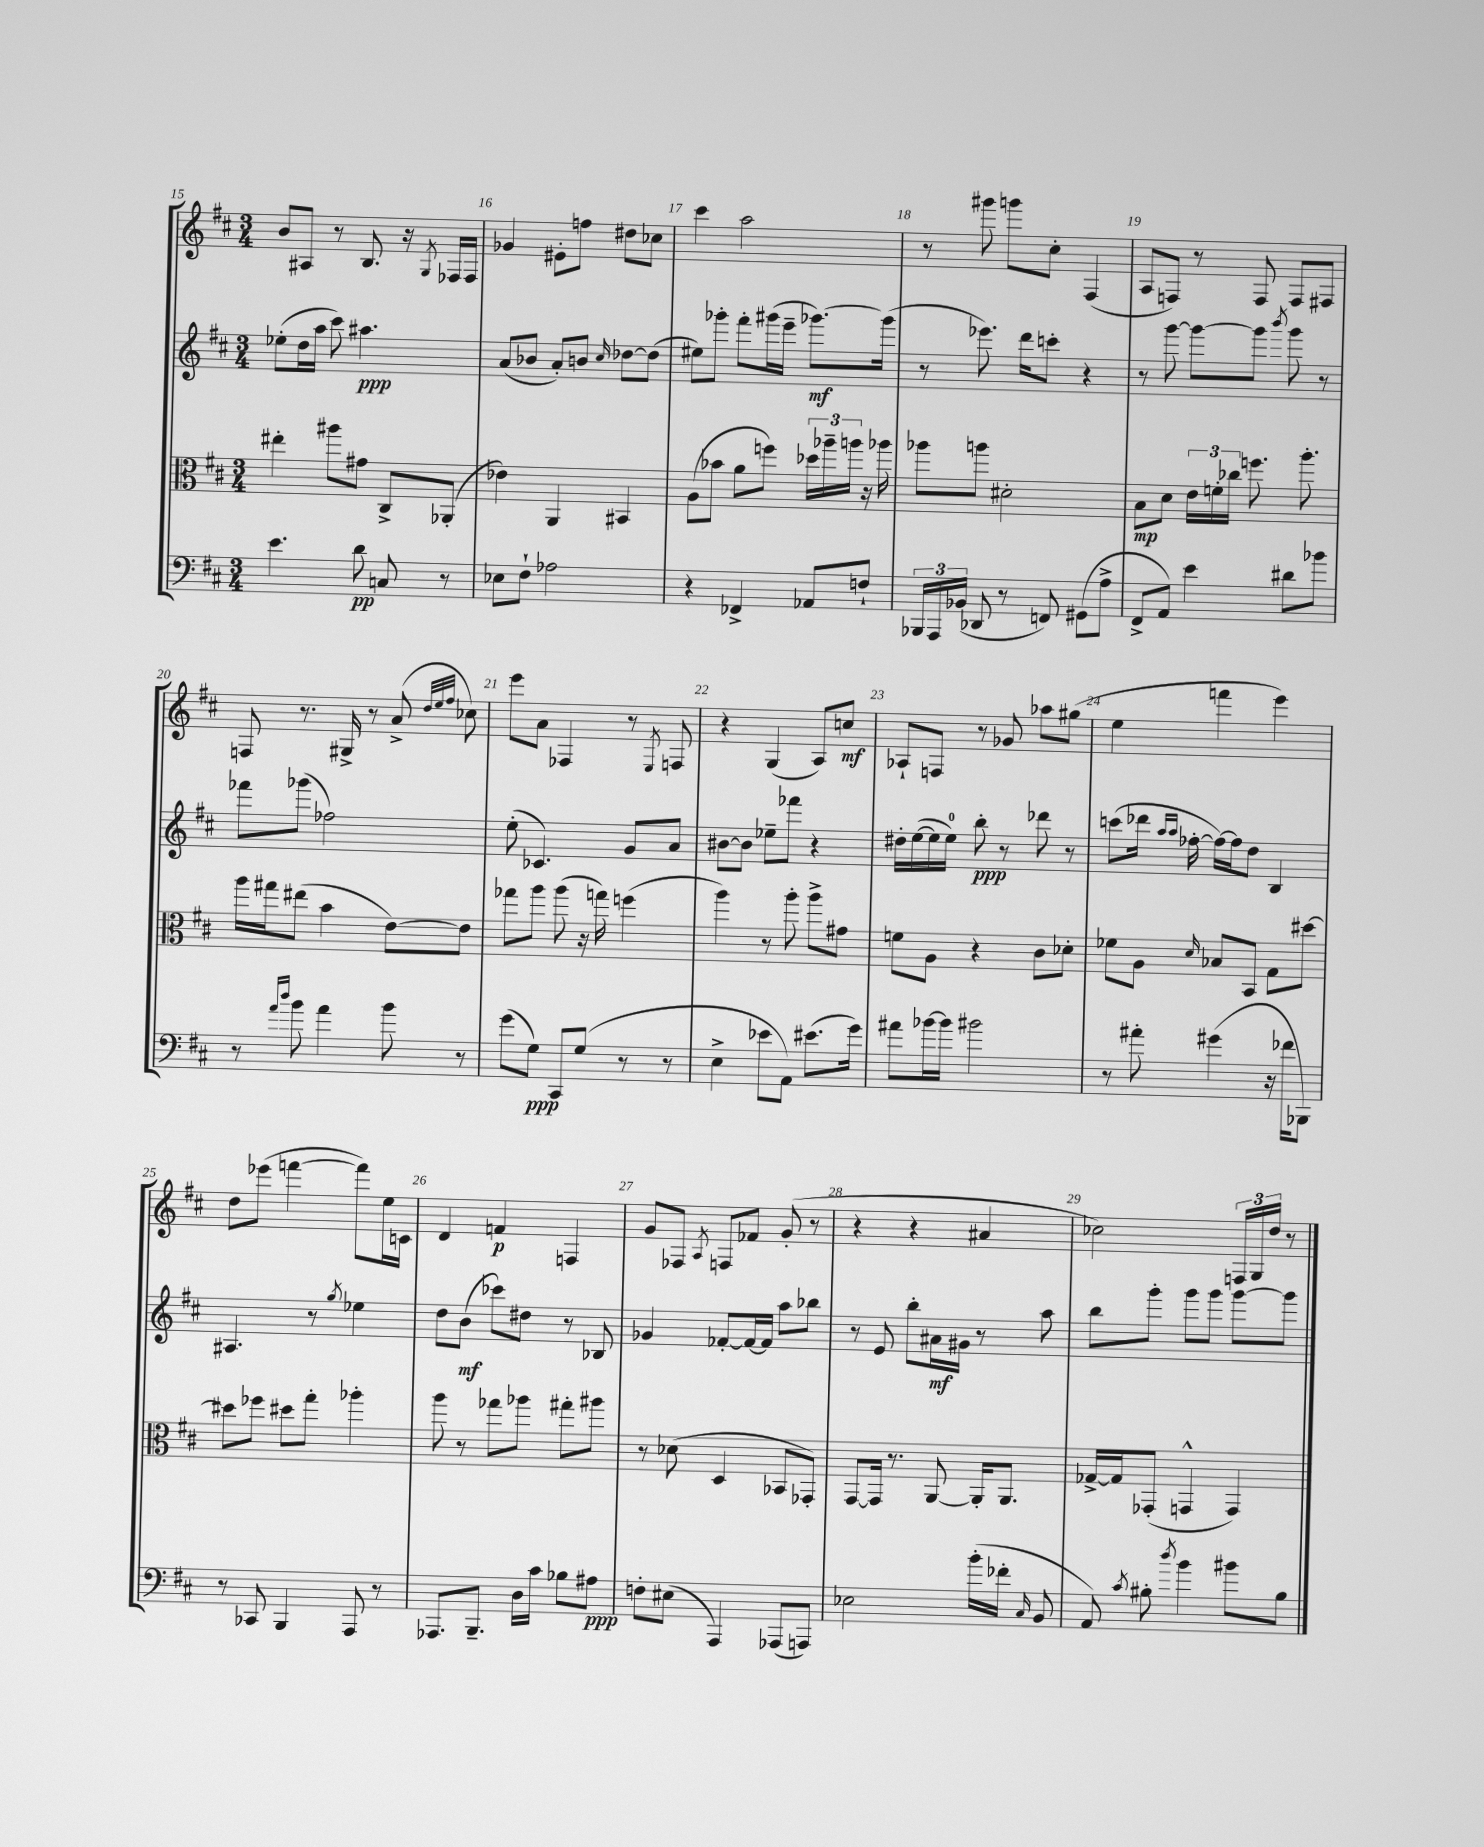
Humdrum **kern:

**kern	**dynam	**kern	**dynam	**kern	**dynam	**kern	**dynam
*part4	*part4	*part3	*part3	*part2	*part2	*part1	*part1
*staff4	*staff4	*staff3	*staff3	*staff2	*staff2	*staff1	*staff1
*clefF4	*	*clefC3	*	*clefG2	*	*clefG2	*
*k[f#c#]	*	*k[f#c#]	*	*k[f#c#]	*	*k[f#c#]	*
*M3/4	*	*M3/4	*	*M3/4	*	*M3/4	*
=15	=15	=15	=15	=15	=15	=15	=15
4.e\	.	4ee#X'\	.	(8ee-X'\L	.	8b/L	.
.	.	.	.	16dd\L	.	8A#X/J	.
.	.	.	.	16aa\JJ	.	.	.
.	.	8aa#X\L	.	8ccc#\)	.	8r	.
8d\	pp	8g#X\J	.	4.aa#X\	ppp	8.B/	.
8Cn/	.	8C#^/L	.	.	.	.	.
.	.	.	.	.	.	16r	.
.	.	.	.	.	.	8qG/	.
8r	.	(8AA-X'/J	.	.	.	16F-X/LL	.
.	.	.	.	.	.	16F-/JJ	.
=16	=16	=16	=16	=16	=16	=16	=16
8E-X\L	.	4e-X\)	.	(8a/L	.	4g-X/	.
8F#`\J	.	.	.	8b-X/J	.	.	.
2A-X\	.	4AA/	.	8a'/L)	.	8e#X'\L	.
.	.	.	.	8bn/J	.	8ffn\J	.
.	.	.	.	16qqcc#/	.	.	.
.	.	4BB#X/	.	[8dd-X\L	.	8dd#X\L	.
.	.	.	.	(8dd-\J]	.	8cc-X\J	.
=17	=17	=17	=17	=17	=17	=17	=17
4r	.	(8A\L	.	8ee#X\L)	.	4ccc#\	.
.	.	8b-X\J	.	8ggg-X'\J	.	.	.
4FF-X^/	.	8a\L	.	8fff#'\L	.	2aa\	.
.	.	8ffn\J)	.	(16ggg#X\L	.	.	.
.	.	.	.	16eee~\JJ	.	.	.
8AA-X/L	.	24dd-X\LL	.	[8.ggg-X\L)	mf	.	.
.	.	24aa-X~\	.	.	.	.	.
.	.	24aan\JJ	.	.	.	.	.
8Fn`/J	.	16r	.	.	.	.	.
.	.	16aa-X\	.	(16ggg-\Jk]	.	.	.
=18	=18	=18	=18	=18	=18	=18	=18
24BBB-X/LL	.	8aa-X\L	.	8r	.	8r	.
24AAA/	.	.	.	.	.	.	.
(24BB-X/JJ	.	.	.	.	.	.	.
8DD-X/	.	8aan\J	.	8.eee-X\)	.	8ggg#X\	.
8r	.	2d#X'\	.	.	.	8gggn\L	.
.	.	.	.	16ddd\KL	.	.	.
8FFn/)	.	.	.	8cccn'\J	.	8cc#'\J	.
(8GG#X\L	.	.	.	4r	.	(4F#/	.
8A^\J	.	.	.	.	.	.	.
=19	=19	=19	=19	=19	=19	=19	=19
8FF#^/L	.	8B\L	mp	8r	.	8A/L	.
8AA/J)	.	8d\J	.	[8ggg\	.	8Fn/J)	.
4e\	.	24e\LL	.	8ggg\L_	.	8r	.
.	.	24fn'\	.	.	.	.	.
.	.	24cc-X\JJ	.	.	.	.	.
.	.	8.ffn\	.	8ggg\J]	.	8F/	.
.	.	.	.	8qbbb/	.	.	.
8d#X\L	.	.	.	8ggg\	.	8F/L	.
.	.	8.aa'\	.	.	.	.	.
8b-X\J	.	.	.	8r	.	8F#X/J	.
!!LO:LB:g=z
=20	=20	=20	=20	=20	=20	=20	=20
8r	.	16aa\LL	.	8fff-X\L	.	8Fn/	.
.	.	16gg#X\J	.	.	.	.	.
16qqa/LL	.	.	.	.	.	.	.
16qqdd/JJ	.	.	.	.	.	.	.
8b\	.	(8ee#X\J	.	(8ggg-X\J	.	8.r	.
4a\	.	4b\	.	2ff-X\)	.	.	.
.	.	.	.	.	.	16G#X^/	.
.	.	.	.	.	.	8r	.
8b\	.	[8e\L)	.	.	.	(8a^/	.
.	.	.	.	.	.	32qqdd/LLL	.
.	.	.	.	.	.	32qqee/	.
.	.	.	.	.	.	32qqff#/JJJ	.
8r	.	8e\J]	.	.	.	8cc-X\)	.
=21	=21	=21	=21	=21	=21	=21	=21
(8g\L	.	8gg-X\L	.	(8ee'\	.	8eee\L	.
8G\J)	ppp	8aa\J	.	4.c-X/)	.	8a\J	.
8CC#/L	.	(8aa\	.	.	.	4F-X/	.
(8G/J	.	16r	.	.	.	.	.
.	.	16ggn\)	.	.	.	.	.
8r	.	(4ffn\	.	8g/L	.	8r	.
.	.	.	.	.	.	8qE/	.
8r	.	.	.	8a/J	.	8Fn/	.
=22	=22	=22	=22	=22	=22	=22	=22
4E^\	.	4aa\)	.	[8b#X\L	.	4r	.
.	.	.	.	8b#\J]	.	.	.
8e-X\L	.	8r	.	8ee-X~\L	.	(4G/	.
8AA\J)	.	8aa'\	.	8fff-X\J	.	.	.
(8.e#X\L	.	8aa^\L	.	4r	.	8A/L)	.
.	.	8g#X\J	.	.	.	8ccn/J	mf
16g\Jk)	.	.	.	.	.	.	.
=23	=23	=23	=23	=23	=23	=23	=23
8a#X\L	.	8fn\L	.	16dd#X'\LL	.	8A-X`/L	.
.	.	.	.	([16ee\	.	.	.
[16b-X\L	.	8A\J	.	16ee\]	.	8Fn/J	.
16b-\JJ]	.	.	.	16ee\JJ)	.	.	.
2b#X\	.	4r	.	8bb'\	ppp	8r	.
.	.	.	.	8r	.	8g-X/	.
.	.	8c#\L	.	8ddd-X\	.	8aa-X\L	.
.	.	8d-X'\J	.	8r	.	(8gg#X\J	.
=24	=24	=24	=24	=24	=24	=24	=24
8r	.	8f-X\L	.	(8cccn\L	.	4ee\	.
8a#X'\	.	8A\J	.	16ddd-X\Jk	.	.	.
.	.	.	.	16qqaa/LL	.	.	.
.	.	.	.	16qqaa/JJ	.	.	.
.	.	.	.	[16ff-X'\	.	.	.
.	.	16qqd/	.	.	.	.	.
(4g#X\	.	8B-X/L	.	16ff-\LL_)	.	4fffn\	.
.	.	.	.	16ff-\J]	.	.	.
.	.	8BB/J	.	8dd\J	.	.	.
16r	.	8G\L	.	4B/	.	4eee\)	.
16f-X\KL	.	.	.	.	.	.	.
8BBB-X\J)	.	[8dd#X\J	.	.	.	.	.
!!LO:LB:g=z
=25	=25	=25	=25	=25	=25	=25	=25
8r	.	8dd#X\L]	.	4.A#X/	.	8dd\L	.
8CC-X/	.	8ff-X\J	.	.	.	(8eee-X\J	.
4BBB/	.	8dd#X\L	.	.	.	[4fffn\	.
.	.	8gg'\J	.	8r	.	.	.
.	.	.	.	8qgg/	.	.	.
8AAA/	.	4aa-X'\	.	4ee-X\	.	8fff\L])	.
8r	.	.	.	.	.	16ee\L	.
.	.	.	.	.	.	16cn\JJ	.
=26	=26	=26	=26	=26	=26	=26	=26
8.AAA-X/L	.	8aa\	.	8dd\L	.	4d/	.
.	.	8r	.	(8b\J	mf	.	.
8.BBB~/J	.	.	.	.	.	.	.
.	.	8gg-X\L	.	8ccc-X\L)	.	4fn/	p
16D\LL	.	8aa-X\J	.	8dd#X\J	.	.	.
16c#\JJ	.	.	.	.	.	.	.
8B-X\L	.	8gg#X'\L	.	8r	.	4Fn/	.
8A#X\J	ppp	8aa#X\J	.	8B-X/	.	.	.
=27	=27	=27	=27	=27	=27	=27	=27
8Fn'\L	.	8r	.	4g-X/	.	8g/L	.
(8E#X\J	.	(8d-X\	.	.	.	8F-X/J	.
.	.	.	.	.	.	8qA/	.
4AAA/)	.	4D/	.	[8f-X'/L	.	8Fn/L	.
.	.	.	.	16f-/L_	.	8f-X/J	.
.	.	.	.	16f-/JJ]	.	.	.
(8AAA-X/L	.	8BB-X/L	.	8aa\L	.	(8g'/	.
8AAAn/J)	.	8GG-X'/J)	.	8bb-X\J	.	8r	.
=28	=28	=28	=28	=28	=28	=28	=28
2E-X\	.	[8GG/L	.	8r	.	4r	.
.	.	16GG/Jk]	.	8e/	.	.	.
.	.	8.r	.	.	.	.	.
.	.	.	.	8bb'\L	.	4r	.
.	.	[8AA/	.	16a#X\L	mf	.	.
.	.	.	.	16g#X\JJ	.	.	.
(16b'\LL	.	16AA'/KL]	.	8r	.	4a#X/	.
16f-X'\JJ	.	8.AA/J	.	.	.	.	.
16qqC#/	.	.	.	.	.	.	.
8BB/	.	.	.	8aa\	.	.	.
=29	=29	=29	=29	=29	=29	=29	=29
8AA/)	.	[16G-X^/LL	.	8bb\L	.	2cc-X\)	.
.	.	16G-/J]	.	.	.	.	.
8qc#/	.	.	.	.	.	.	.
8B#X'\	.	(8GG-X'/J	.	8ggg'\J	.	.	.
8qdd/	.	.	.	.	.	.	.
4b\	.	4GGn^^/	.	8ggg\L	.	.	.
.	.	.	.	8ggg\J	.	.	.
8b#X\L	.	4GG/)	.	[8ggg\L	.	24Fn/LL	.
.	.	.	.	.	.	24G/	.
.	.	.	.	.	.	24dd/JJ	.
8B#\J	.	.	.	8ggg\J]	.	8r	.
==	==	==	==	==	==	==	==
*-	*-	*-	*-	*-	*-	*-	*-
